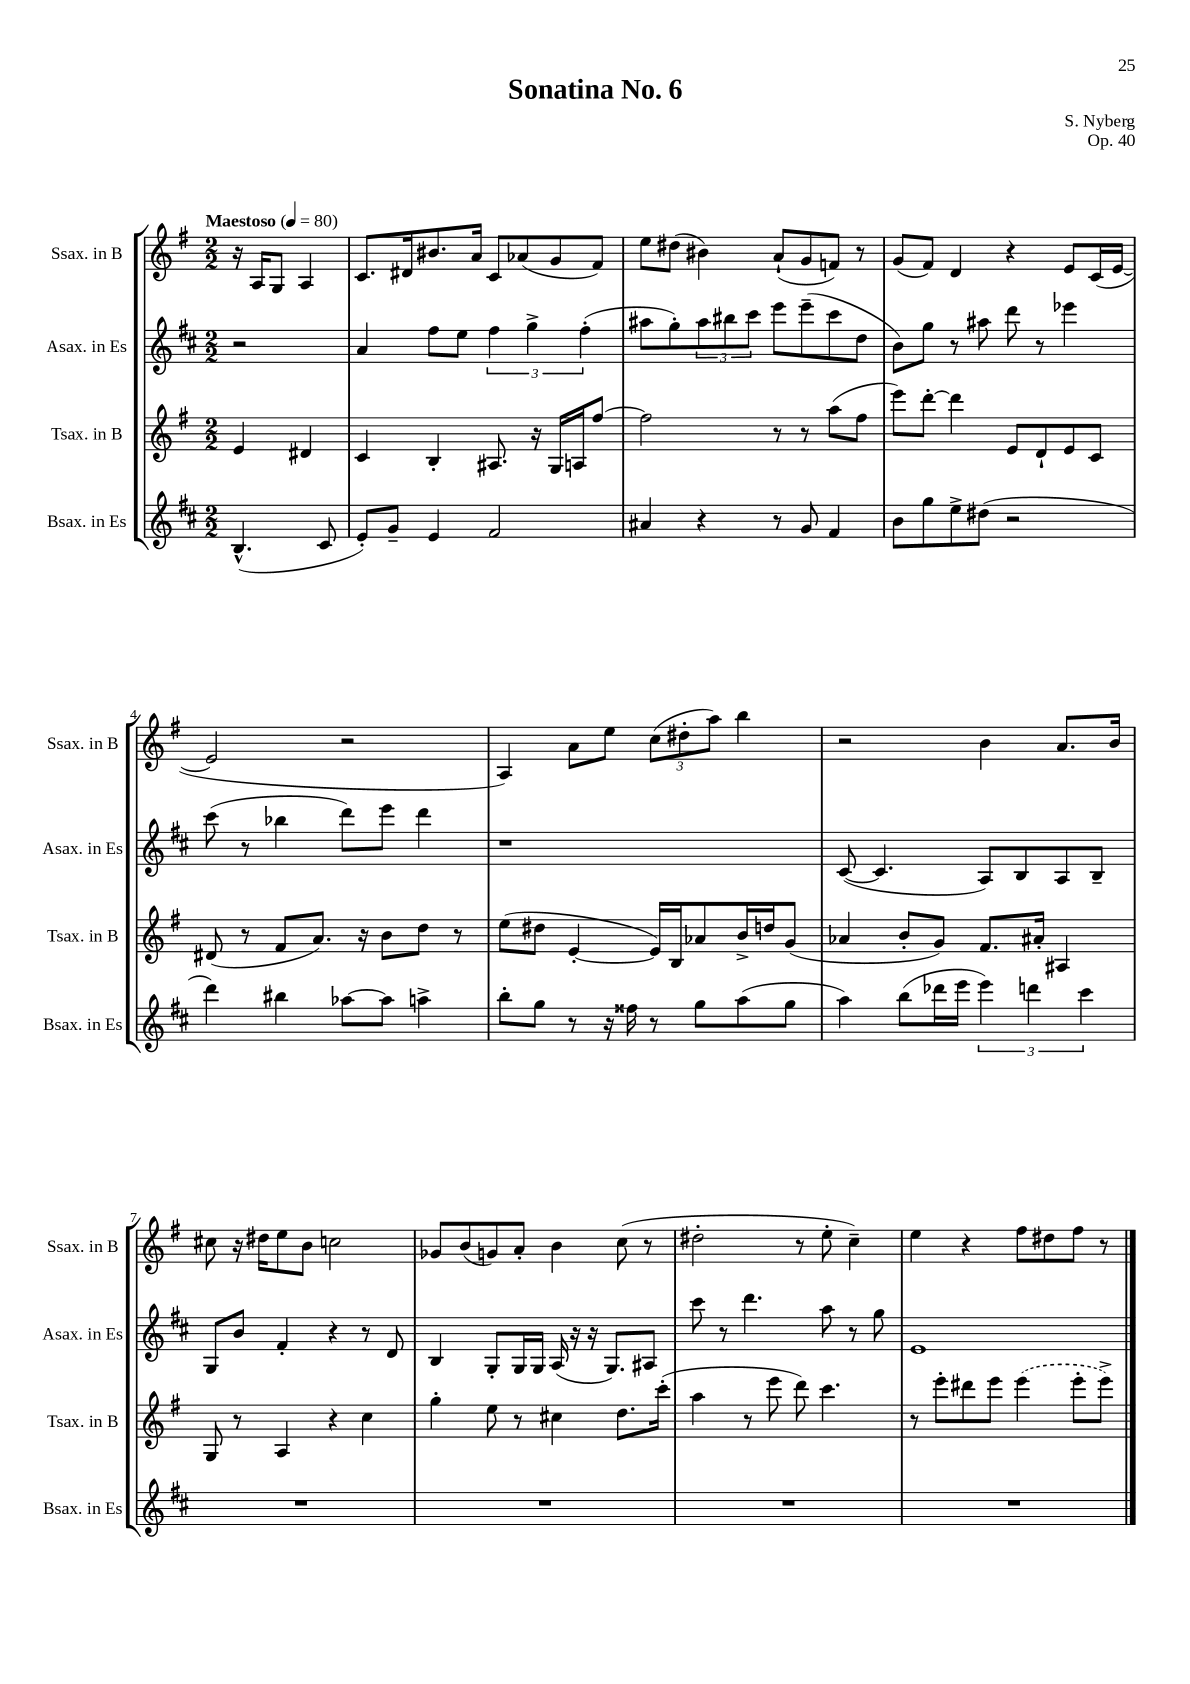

**kern	**kern	**kern	**kern
*staff4	*staff3	*staff2	*staff1
*clefG2	*clefG2	*clefG2	*clefG2
*k[f#c#]	*k[f#]	*k[f#c#]	*k[f#]
*M2/2	*M2/2	*M2/2	*M2/2
*MM80	*MM80	*MM80	*MM80
(4.B^^	4e	2r	16r
.	.	.	16A
.	.	.	8G
.	4d#	.	4A
8c#	.	.	.
=	=	=	=
8e')	4c	4a	8.c
8g~	.	.	.
.	.	.	16d#
4e	4B'	8ff#	8.b#
.	.	8ee	.
.	.	.	16a
2f#	8.A#	6ff#	8c
.	.	.	(8a-
.	.	6gg^	.
.	16r	.	.
.	16G	.	8g
.	16A	.	.
.	.	(6ff#'	.
.	[8ff#	.	8f#)
=	=	=	=
4a#	2ff#]	8aa#	8ee
.	.	8gg')	(8dd#
4r	.	12aa#	4b#)
.	.	12bb#	.
.	.	12ccc#	.
8r	8r	8eee	(8a`
8g	8r	(8eee~	8g
4f#	(8aa	8ccc#	8f)
.	8ff#	8dd	8r
=	=	=	=
8b	8eee)	8b)	(8g
8gg	[8ddd'	8gg	8f#)
8ee^	4ddd]	8r	4d
(8dd#	.	8aa#	.
2r	8e	8ddd	4r
.	8d`	8r	.
.	8e	4eee-	8e
.	8c	.	(16c
.	.	.	[16e
=	=	=	=
4ddd)	(8d#	(8ccc#	2e]
.	8r	8r	.
4bb#	8f#	4bb-	.
.	8.a)	.	.
[8aa-	.	8ddd)	2r
.	16r	.	.
8aa-]	8b	8eee	.
4aa^	8dd	4ddd	.
.	8r	.	.
=	=	=	=
8bb'	(8ee	1r	4A)
8gg	8dd#	.	.
8r	[4e'	.	8a
16r	.	.	8ee
16ff##	.	.	.
8r	16e])	.	(12cc
.	16B	.	.
.	.	.	12dd#'
8gg	8a-	.	.
.	.	.	12aa)
(8aa	16b^	.	4bb
.	16dd	.	.
8gg	(8g	.	.
=	=	=	=
4aa)	4a-	([8c#	2r
.	.	4.c#]	.
(8bb	8b'	.	.
16ddd-	8g)	.	.
16eee	.	.	.
6eee)	8.f#	8A)	4b
.	.	8B	.
6ddd	.	.	.
.	16a#'	.	.
.	4A#	8A	8.a
6ccc#	.	.	.
.	.	8B~	.
.	.	.	16b
=	=	=	=
1r	8G	8G	8cc#
.	8r	8b	16r
.	.	.	16dd#
.	4A	4f#'	8ee
.	.	.	8b
.	4r	4r	2cc
.	4cc	8r	.
.	.	8d	.
=	=	=	=
1r	4gg'	4B	8g-
.	.	.	(8b
.	8ee	8G'	8g)
.	8r	16G	8a'
.	.	16G	.
.	4cc#	(16A	4b
.	.	16r	.
.	.	16r	.
.	.	8.G)	.
.	8.dd	.	(8cc
.	.	8A#	8r
.	(16ccc'	.	.
=	=	=	=
1r	4aa	8ccc#	2dd#'
.	.	8r	.
.	8r	4.ddd	.
.	8eee	.	.
.	8ddd)	.	8r
.	4.ccc	8aa	8ee'
.	.	8r	4cc~)
.	.	8gg	.
=	=	=	=
1r	8r	1e	4ee
.	8eee'	.	.
.	8ddd#	.	4r
.	8eee	.	.
.	(4eee	.	8ff#
.	.	.	8dd#
.	8eee'	.	8ff#
.	8eee^)	.	8r
==	==	==	==
*-	*-	*-	*-
